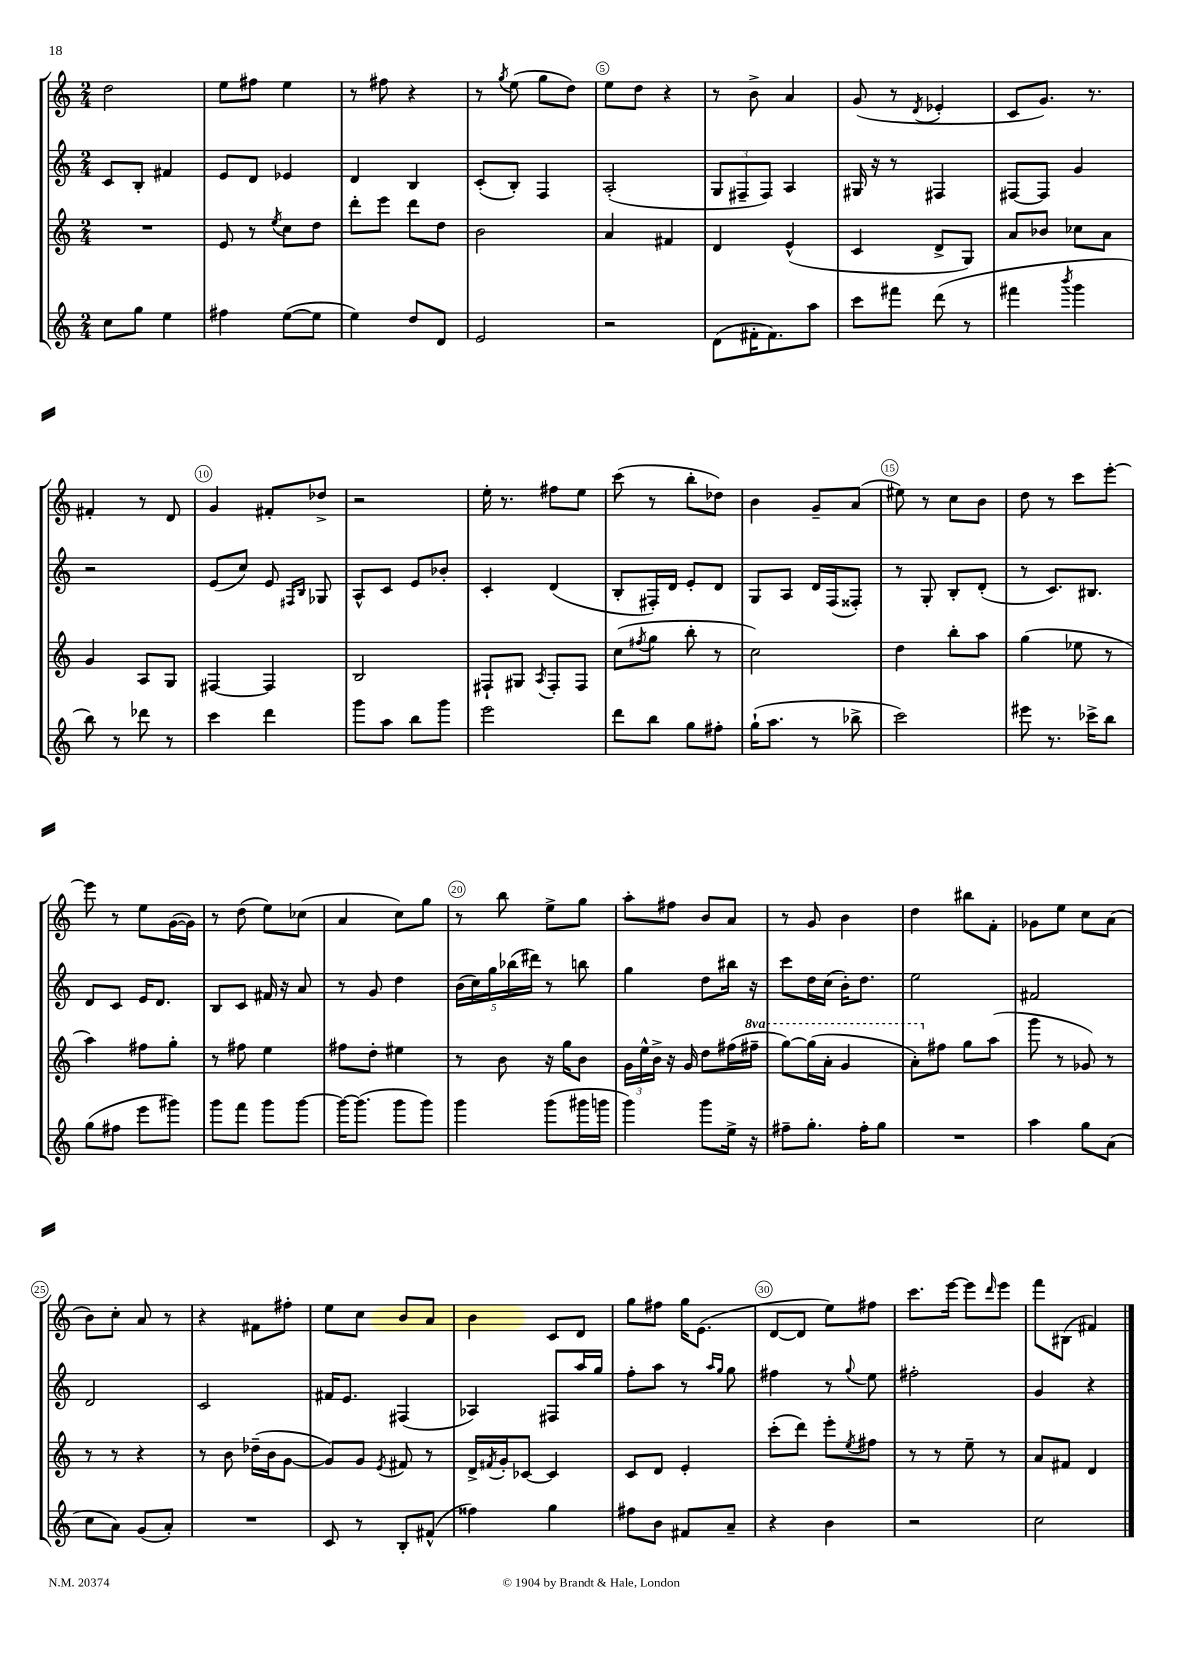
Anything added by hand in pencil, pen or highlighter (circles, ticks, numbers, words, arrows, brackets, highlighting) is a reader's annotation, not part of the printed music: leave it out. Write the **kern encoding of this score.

**kern	**kern	**kern	**kern
*part4	*part3	*part2	*part1
*staff4	*staff3	*staff2	*staff1
*clefG2	*clefG2	*clefG2	*clefG2
*k[]	*k[]	*k[]	*k[]
*M2/4	*M2/4	*M2/4	*M2/4
=1	=1	=1	=1
8cc\L	2r	8c/L	2dd\
8gg\J	.	8B'/J	.
4ee\	.	4f#X/	.
=2	=2	=2	=2
4ff#X\	8e/	8e/L	8ee\L
.	8r	8d/J	8ff#X\J
.	8qee/	.	.
([8ee\L	8cc\L	4e-X/	4ee\
8ee\J]	8dd\J	.	.
=3	=3	=3	=3
4ee\)	8ddd'\L	4d/	8r
.	8eee\J	.	8ff#X\
8dd/L	8ddd\L	4B/	4r
8d/J	8dd\J	.	.
=4	=4	=4	=4
2e/	2b\	(8c'/L	8r
.	.	.	8qgg/
.	.	8B'/J)	(8ee\
.	.	4F/	8gg\L
.	.	.	8dd\J)
=5	=5	=5	=5
2r	4a/	(2A'/	8ee\L
.	.	.	8dd\J
.	4f#X/	.	4r
=6	=6	=6	=6
(8d\L	4d/	12G/L	8r
.	.	12F#X~/	.
16f#X'\K	.	.	8b^\
.	.	12F#/J)	.
8.f#\)	.	.	.
.	(4e^^/	4A/	4a/
8aa\J	.	.	.
=7	=7	=7	=7
8ccc\L	4c/	16G#X/	(8g/
.	.	16r	.
8fff#X\J	.	8r	8r
.	.	.	8qd/
(8ddd\	8d^/L	4F#X/	4e-X'/
8r	8G/J)	.	.
=8	=8	=8	=8
4fff#X\	8a/L	[8F#X/L	8c/L
.	8b-X/J	8F#/J]	8.g/J)
8qbbb/	.	.	.
4ggg\	8cc-X\L	4g/	.
.	.	.	8.r
.	8a\J	.	.
!!LO:LB:g=z
=9	=9	=9	=9
8bb\)	4g/	2r	4f#X'/
8r	.	.	.
8ddd-X\	8A/L	.	8r
8r	8G/J	.	8d/
=10	=10	=10	=10
4ccc\	[4F#X/	(8e/L	4g/
.	.	8cc/J)	.
4ddd\	4F#/]	8e/	8f#X'/L
.	.	16qqF#X/LL	.
.	.	16qqB/JJ	.
.	.	8G-X/	8dd-X^/J
=11	=11	=11	=11
8ggg\L	2B/	8A^^/L	2r
8aa\J	.	8c/J	.
8bb\L	.	8e/L	.
8ggg\J	.	8b-X'/J	.
=12	=12	=12	=12
2eee\	8F#X`/L	4c'/	16ee'\
.	.	.	8.r
.	8G#X/J	.	.
.	8qA/	.	.
.	8F#'/L	(4d/	8ff#X\L
.	8F#/J	.	8ee\J
=13	=13	=13	=13
8ddd\L	(8cc\L	8B'/L	(8ccc\
.	8qff#X/	.	.
8bb\J	8gg\J	16F#X'/L)	8r
.	.	16d/JJ	.
8gg\L	8bb'\	8e'/L	8bb'\L
8ff#X'\J	8r	8d/J	8dd-X\J)
=14	=14	=14	=14
(16gg`\KL	2cc\)	8G/L	4b\
8.aa\J	.	.	.
.	.	8A/J	.
8r	.	16d/LL	8g~/L
.	.	(16F/J	.
8bb-X^\	.	8F##X'/J)	(8a/J
=15	=15	=15	=15
2ccc\)	4dd\	8r	8ee#X\)
.	.	8G'/	8r
.	8bb'\L	8B'/L	8cc\L
.	8aa\J	(8d'/J	8b\J
=16	=16	=16	=16
8eee#X\	(4gg\	8r	8dd\
8.r	.	8.c/L)	8r
.	8ee-X\	.	8ccc\L
16ccc-X^\KL	.	8.B#X/J	.
8bb\J	8r	.	[8eee'\J
!!LO:LB:g=z
=17	=17	=17	=17
(8gg\L	4aa\)	8d/L	8eee\]
8ff#X\J	.	8c/J	8r
8eee\L	8ff#X\L	16e/KL	8ee\L
.	.	8.d/J	.
8ggg#X\J)	8gg'\J	.	([16g\L
.	.	.	16g\JJ])
=18	=18	=18	=18
8ggg\L	8r	8B/L	8r
8fff\J	8ff#X\	8c/J	(8dd\
8ggg\L	4ee\	16f#X/	8ee\L)
.	.	16r	.
[8ggg\J	.	8a/	(8cc-X\J
=19	=19	=19	=19
16ggg\KL_	8ff#X\L	8r	4a/
(8.ggg\J]	.	.	.
.	8dd'\J	8g/	.
8ggg\L	4ee#X\	4dd\	8cc\L)
8ggg\J)	.	.	8gg\J
=20	=20	=20	=20
4ggg\	8r	(20b\LL	8r
.	.	20cc\)	.
.	.	20gg\	.
.	8b\	.	8bb\
.	.	(20bb-X\	.
.	.	20ddd#X\JJ)	.
(8ggg\L	16r	8r	8ee^\L
.	16gg\KL	.	.
16ggg#X\L	8b\J	8bbn\	8gg\J
16gggn\JJ	.	.	.
=21	=21	=21	=21
4ggg\)	24g\LL	4gg\	8aa'\L
.	24ee^^\	.	.
.	24b^\JJ	.	.
.	16r	.	8ff#X\J
.	16g/	.	.
8ggg\L	8dd\L	8dd\L	8b/L
16ee^\Jk	(16ff#X\L	16bb#X\Jk	8a/J
*	*8va	*	*
16r	16fff#X~\JJ	16r	.
=22	=22	=22	=22
8ff#X~\L	[8ggg\L)	8ccc\L	8r
8.gg'\J	(16ggg\L]	16dd\L	8g/
.	16aa'\JJ	(16cc\JJ	.
.	4gg/	16b'\KL)	4b\
16ff#'\KL	.	8.dd\J	.
8gg\J	.	.	.
=23	=23	=23	=23
2r	8aa'\L)	2ee\	4dd\
*	*X8va	*	*
.	8ff#X\J	.	.
.	8gg\L	.	8bb#X\L
.	(8aa\J	.	8f'\J
=24	=24	=24	=24
4aa\	8ggg\	2f#X/	8g-X\L
.	8r	.	8ee\J
8gg\L	8g-X/)	.	8cc\L
(8a\J	8r	.	(8a\J
!!LO:LB:g=z
=25	=25	=25	=25
8cc\L	8r	2d/	8b\L)
8a\J)	8r	.	8cc'\J
(8g/L	4r	.	8a/
8a'/J)	.	.	8r
=26	=26	=26	=26
2r	8r	2c/	4r
.	8b\	.	.
.	(16dd-X~\LL	.	8f#X\L
.	16b\J	.	.
.	[8g\J	.	8ff#X'\J
=27	=27	=27	=27
8c/	8g/L])	16f#X/KL	8ee\L
.	.	8.e/J	.
8r	8g/J	.	8cc\J
.	8qe/	.	.
8B'/L	8f#X/	(4F#X/	8b/L
(8f#X^^/J	8r	.	8a/J
=28	=28	=28	=28
4ff##X\)	16d^/LL	4A-X/)	4b\
.	8qf#X/	.	.
.	16g'/J	.	.
.	[8c-X/J	.	.
4gg\	4c-/]	8F#X/L	8c/L
.	.	16aa/L	8d/J
.	.	16gg/JJ	.
=29	=29	=29	=29
8ff#X\L	8c/L	8ff'\L	8gg\L
8b\J	8d/J	8aa\J	8ff#X\J
8f#X/L	4e'/	8r	16gg\KL
.	.	.	(8.e\J
.	.	16qqaa/LL	.
.	.	16qqgg/JJ	.
8a~/J	.	8gg\	.
=30	=30	=30	=30
4r	(8ccc'\L	4ff#X\	[8d/L
.	8ddd\J)	.	8d/J]
4b\	8eee'\L	8r	8ee\L)
.	8qee/	8qqgg/	.
.	8ff#X\J	8ee\	8ff#X\J
=31	=31	=31	=31
2r	8r	2ff#X'\	8.ccc\L
.	8r	.	.
.	.	.	[16eee\Jk
.	8ee~\	.	8eee\L]
.	.	.	16qqddd/
.	8r	.	8eee\J
=32	=32	=32	=32
2cc\	8a/L	4g/	8fff\L
.	8f#X/J	.	(8B#X\J
.	4d/	4r	4f#X/)
==	==	==	==
*-	*-	*-	*-
